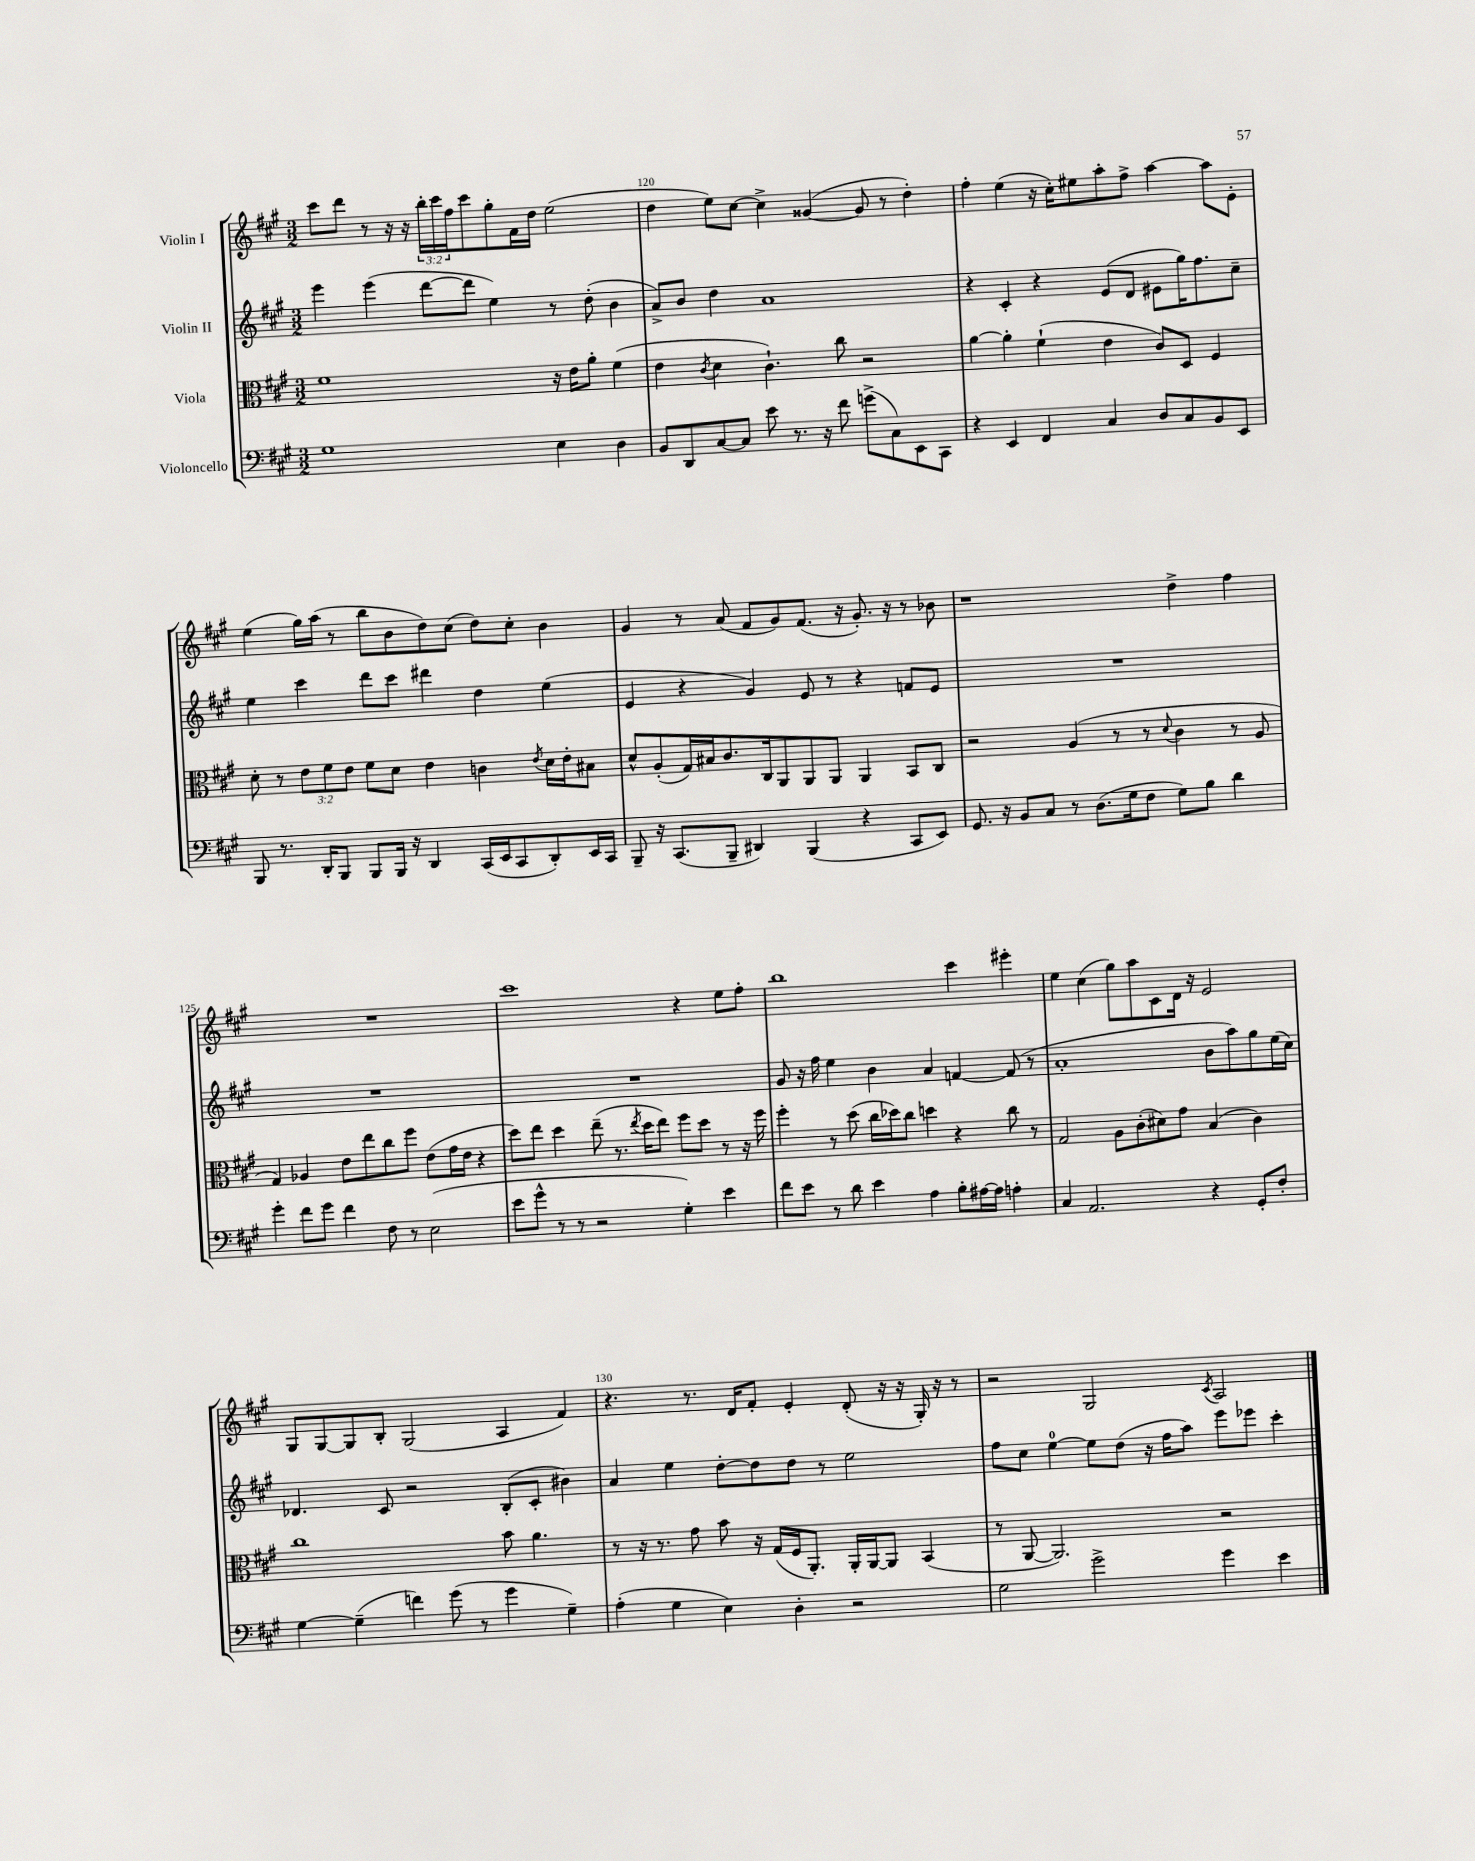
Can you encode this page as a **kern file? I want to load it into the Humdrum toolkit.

**kern	**kern	**kern	**kern
*part4	*part3	*part2	*part1
*staff4	*staff3	*staff2	*staff1
*I"Violoncello	*I"Viola	*I"Violin II	*I"Violin I
*clefF4	*clefC3	*clefG2	*clefG2
*k[f#c#g#]	*k[f#c#g#]	*k[f#c#g#]	*k[f#c#g#]
*M3/2	*M3/2	*M3/2	*M3/2
=119	=119	=119	=119
1G#	1f#	4eee\	8ccc#\L
.	.	.	8ddd\J
.	.	(4eee\	8r
.	.	.	16r
.	.	.	16r
.	.	[8ddd\L	24bb'\LL
.	.	.	24ccc#\
.	.	.	24ff#\J
.	.	8ddd\J]	8ccc#\
.	.	4ee\)	8gg#'\
.	.	.	16f#\L
.	.	.	16dd\JJ
4E\	16r	8r	(2ee\
.	16e\KL	.	.
.	8a'\J	(8dd'\	.
4D\	(4f#\	4b\	.
=120	=120	=120	=120
8BB/L	4e\	8a^/L)	4dd\
8DD/	.	8b/J	.
.	8qc#/	.	.
[8C#/	4d\	4dd\	8ee\L)
8C#/J]	.	.	[8cc#\J
8e\	4.c#`\)	1a	4cc#^\]
8.r	.	.	.
.	.	.	([4g##X/
16r	.	.	.
8f#\	8cc#\	.	.
(8gn^\L	2r	.	8g##/]
8C#\)	.	.	8r
8EE\	.	.	4dd'\)
8CC#\J	.	.	.
=121	=121	=121	=121
4r	[4a\	4r	4ff#'\
4EE/	4a'\]	4c#'/	(4ee\
4FF#/	(4f#`\	4r	16r
.	.	.	16cc#'\KL)
.	.	.	8ee#X\
4C#/	4e\	(8e/L	8aa'\
.	.	8d/J	8ff#^\J
8D/L	8c#/L)	8e#X\L	[4aa\
8C#/	8D/J	16gg#\K)	.
.	.	8.ff#\	.
8BB/	4F#/	.	8aa\L]
8EE/J	.	8cc#~\J	8e'\J
!!LO:LB:g=z
=122	=122	=122	=122
8BBB/	8d'\	4ee\	(4ee\
8.r	8r	.	.
.	12e\L	4ccc#\	16gg#\LL)
16DD'/KL	.	.	(16aa\JJ
.	12f#\	.	.
8BBB/J	.	.	8r
.	12e\J	.	.
8BBB/L	8f#\L	8ddd\L	8bb\L
16BBB/Jk	8d\J	8ccc#\J	8b\
16r	.	.	.
4DD/	4e\	4ddd#X\	8dd\)
.	.	.	(8cc#\J
(16CC#/LL	4cn\	4dd\	8dd\L)
16EE/J	.	.	.
8CC#/	.	.	8cc#'\J
.	8qe/	.	.
8DD'/)	16d\LL	(4ee\	4b\
.	16e'\J	.	.
16EE/L	8B#X\J	.	.
16CC#/JJ	.	.	.
=123	=123	=123	=123
8BBB~/	8d^^/L	4e/	4g#/
16r	(8A'/	.	.
(8.CC#/L	.	.	.
.	16G#/L)	4r	8r
.	16B#X/J	.	.
8BBB~/J	8.c#/	.	(8a/
4DD#X/)	.	4g#/)	8f#/L
.	16C#/k	.	.
.	8AA/	.	8g#/)
(4BBB/	8AA/	8e/	(8.f#/J
.	8AA/J	8r	.
.	.	.	16r
4r	4AA/	4r	8.g#'/)
.	.	.	16r
8CC#/L	8BB/L	8fn/L	8r
8EE/J)	8C#/J	8e/J	8b-X\
=124	=124	=124	=124
8.GG#/	2r	1.r	1r
16r	.	.	.
8BB/L	.	.	.
8C#/J	.	.	.
8r	(4A/	.	.
(8.D\L	.	.	.
.	8r	.	.
16G#\k	.	.	.
8F#\J	8r	.	.
.	8qqd/	.	.
8G#\L)	4c#\	.	4dd^\
8B\J	.	.	.
4d\	8r	.	4ff#\
.	8A/	.	.
!!LO:LB:g=z
=125	=125	=125	=125
4g#'\	4G#/)	1.r	1.r
8f#\L	4A-X/	.	.
8g#\J	.	.	.
4f#\	8e\L	.	.
.	8ee\	.	.
8F#\	8cc#\	.	.
8r	8ff#\J	.	.
(2E\	(8e\L	.	.
.	16g#\L	.	.
.	16e\JJ	.	.
.	4r	.	.
=126	=126	=126	=126
8e\L	8dd\L)	1.r	1ccc#
8g#^^\J	8ee\J	.	.
8r	4dd\	.	.
8r	.	.	.
2r	(8ee~\	.	.
.	8.r	.	.
.	8qee/	.	.
.	16dd\KL	.	.
.	8ee\J)	.	.
4G#'\)	8ff#\L	.	4r
.	8dd\J	.	.
4e\	8r	.	8ee\L
.	16r	.	8ff#'\J
.	16ff#\	.	.
=127	=127	=127	=127
8f#\L	4ff#'\	8g#/	1bb
8e\J	.	16r	.
.	.	16ff#\	.
8r	8r	4ee\	.
8d\	(8dd\	.	.
4e\	16cc#\LL	4b\	.
.	16dd-X\J)	.	.
.	8cc#\J	.	.
4A\	4ddn\	4a/	.
8B'\L	4r	[4fn/	4ccc#\
[16A#X\L	.	.	.
16A#\JJ]	.	.	.
4An'\	8cc#\	(8f/]	4eee#X'\
.	8r	8r	.
=128	=128	=128	=128
4C#/	2G#/	1a'	4ee\
2.AA/	.	.	(4cc#\
.	8A\L	.	8gg#\L)
.	(8c#'\	.	8aa\
.	8d#X\)	.	8c#\
.	8g#\J	.	16d\Jk
.	.	.	16r
4r	(4B/	8b\L	2e/
.	.	8aa\)	.
8GG#'/L	4c#\)	8gg#\	.
8F#'/J	.	(16ee\L	.
.	.	16cc#\JJ)	.
!!LO:LB:g=z
=129	=129	=129	=129
[4G#\	1cc#	4.d-X/	8G#/L
.	.	.	[8G#/
(4G#~\]	.	.	8G#/]
.	.	8c#/	8B'/J
4fn\)	.	2r	(2G#/
(8g#\	.	.	.
8r	.	.	.
4g#\	8b\	(8B'/L	4A/
.	4.a\	8c#'/J	.
4G#~\)	.	4b#X\)	4f#/)
=130	=130	=130	=130
(4A'\	8r	4a/	4.r
.	16r	.	.
.	8.r	.	.
4G#\	.	4ee\	.
.	8g#\	.	8.r
4E\)	8b\	[8dd'\L	.
.	.	.	16d/KL
.	16r	8dd\]	8f#'/J
.	(16G#/LL	.	.
4D'\	16F#/J	8dd\J	4e'/
.	8.AA'/J)	.	.
.	.	8r	.
2r	16AA'/LL	2ee\	(8d'/
.	[16AA/J	.	.
.	8AA/J]	.	16r
.	.	.	16r
.	(4BB/	.	16G#'/)
.	.	.	16r
.	.	.	8r
=131	=131	=131	=131
2G#\	8r	8ff#\L	2r
.	[8AA/	8cc#\J	.
.	2.AA/])	[4ee\	.
2g#^\	.	8ee\L]	2G#/
.	.	(8dd\J	.
.	.	16r	.
.	.	16ff#\KL	.
.	.	8aa\J)	.
.	.	.	8qc#/
4g#\	2r	8eee\L	2A/
.	.	8eee-X\J	.
4e\	.	4ccc#'\	.
==	==	==	==
*-	*-	*-	*-
